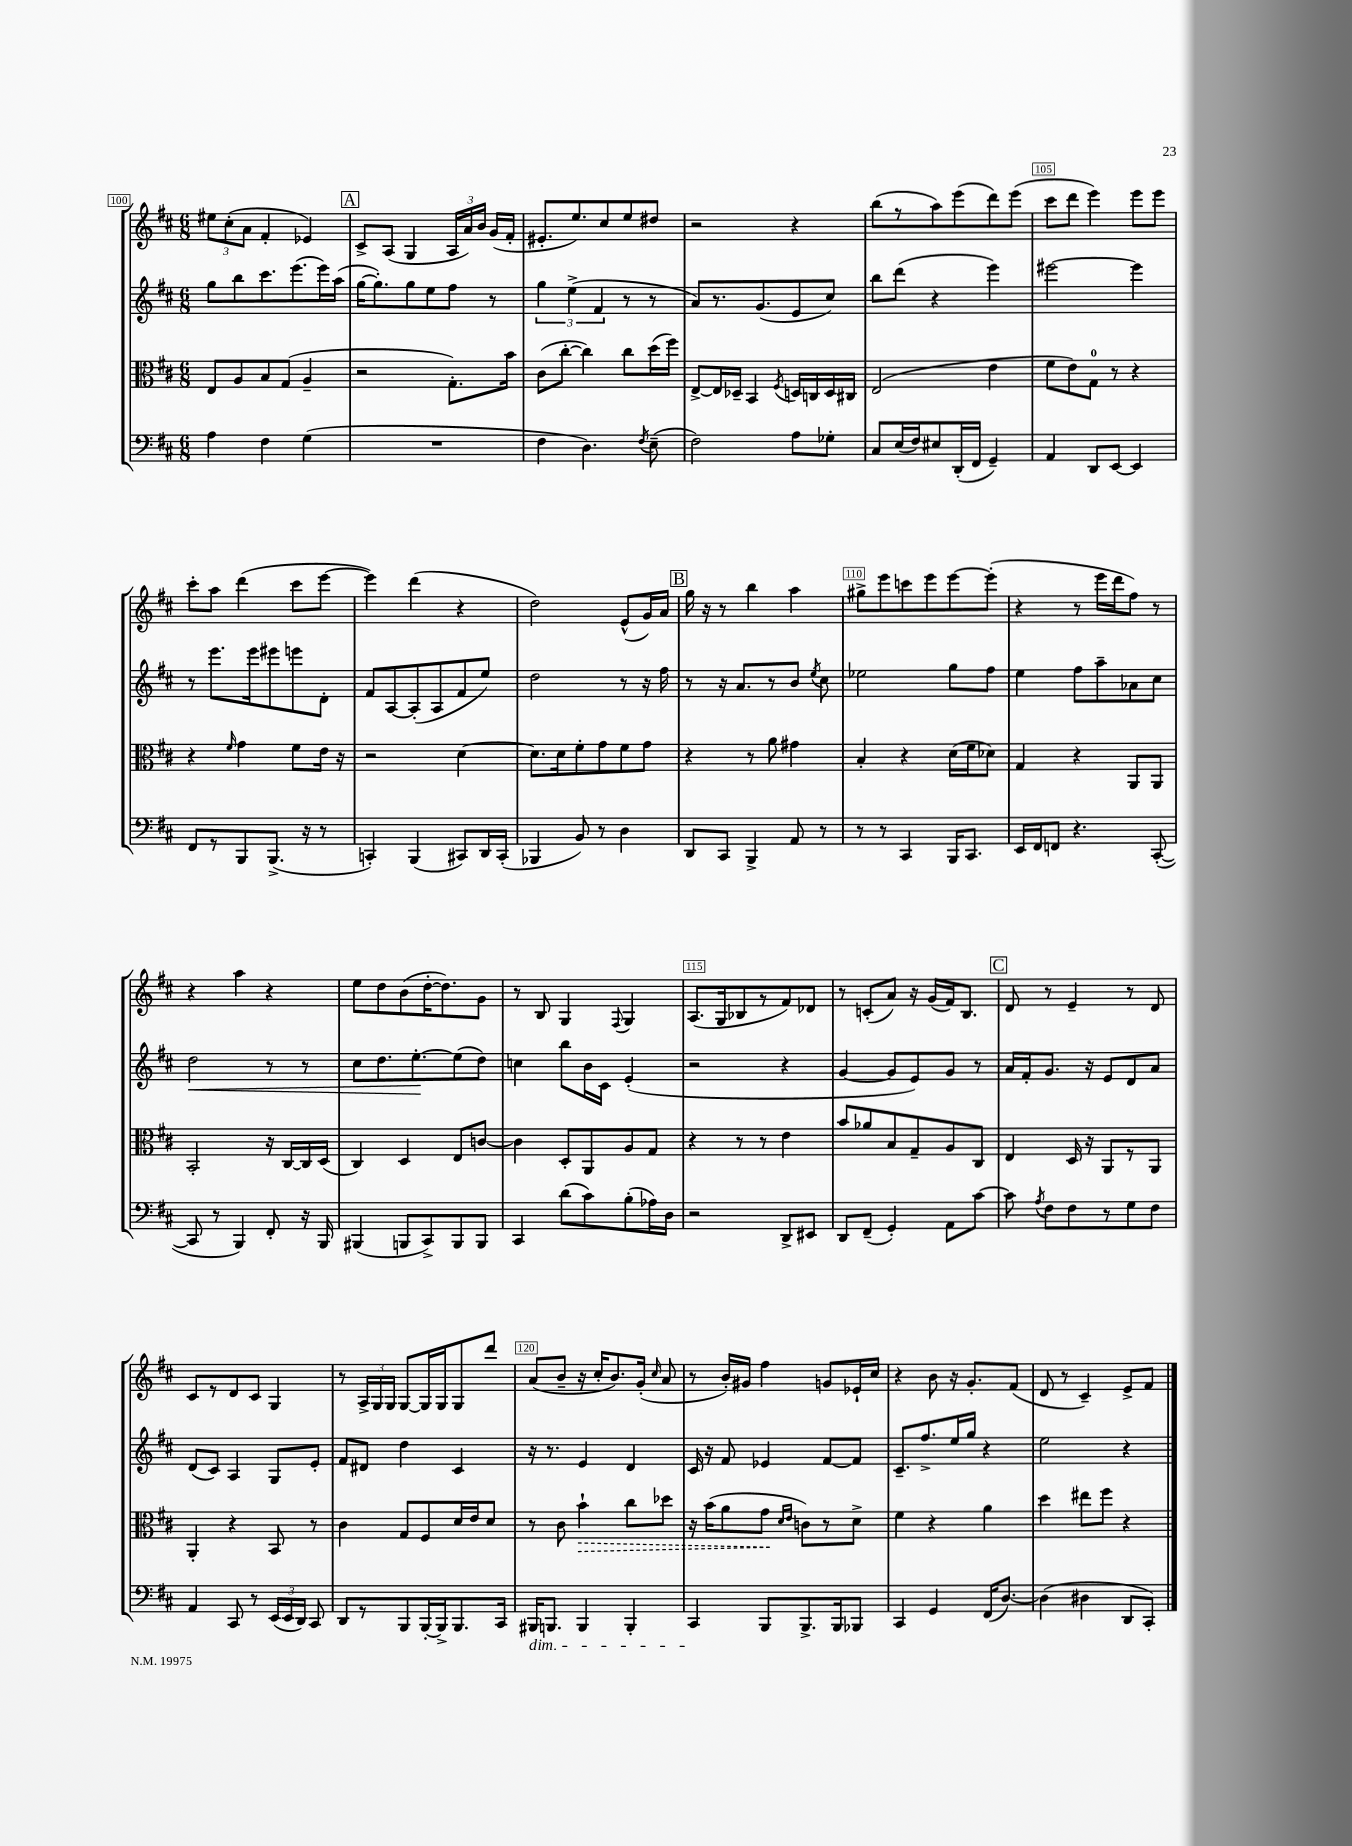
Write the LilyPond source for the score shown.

<<
\new StaffGroup <<
\new Staff = "s0" {
    \clef treble \key d \major \numericTimeSignature \time 6/8
    \autoBeamOff \tuplet 3/2 { eis''8[ cis''8-.( a'8] } fis'4-. ees'4) |
    \mark \markup { \box "A" } cis'8[-> a8]( g4 \tuplet 3/2 { a16[ a'16) b'16] } g'16[( fis'16]-. |
    eis'8.[-. e''8.) cis''8 e''8 dis''8] |
    r2 r4 |
    b''8[( r8 a''8) e'''8( d'''8) e'''8]( |
    cis'''8[ d'''8] e'''4) e'''8[ e'''8] |
    cis'''8[-. a''8] d'''4( cis'''8[ e'''8]~ |
    e'''4) d'''4( r4 |
    d''2) e'8[-^( g'16) a'16] |
    \mark \markup { \box "B" } g''16 r16 r8 b''4 a''4 |
    gis''8[-> e'''8 c'''8 e'''8 e'''8~ e'''8]-.( |
    r4 r8 e'''16[ d'''16 fis''8]) r8 |
    r4 a''4 r4 |
    e''8[ d''8 b'8( d''16~-. d''8.) g'8] |
    r8 b8 g4 \appoggiatura { fis8 } g4 |
    a8.[( g16 bes8 r8 fis'8) des'8] |
    r8 c'8[-.( a'8]) r16 g'16[( fis'16) b8.] |
    \mark \markup { \box "C" } d'8 r8 e'4-- r8 d'8 |
    cis'8[ r8 d'8 cis'8] g4 |
    r8 \tuplet 3/2 { a16[-> g16 g16] } g8[~ g16 g16 g8 d'''8] |
    a'8[( b'8]-- r16 cis''16[-. b'8.) g'16]-.( \grace { cis''16 } a'8 |
    r8 b'16[-.) gis'16] fis''4 g'8[ ees'16-! cis''16] |
    r4 b'8 r16 g'8.[-. fis'8]( |
    d'8 r8 cis'4--) e'8[-> fis'8] \bar "|." |
}
\new Staff = "s1" {
    \clef treble \key d \major \numericTimeSignature \time 6/8
    \autoBeamOff g''8[ b''8 cis'''8. e'''8.( e'''16) a''16]( |
    \mark \markup { \box "A" } g''16[~ g''8.-.) g''8 e''8 fis''8] r8 |
    \tuplet 3/2 { g''4 e''4->( fis'4 } r8 r8 |
    a'8[) r8. g'8.( e'8 cis''8]) |
    b''8[ d'''8]( r4 e'''4) |
    eis'''2~ eis'''4 |
    r8 e'''8.[ e'''16 eis'''8 e'''8 d'8]-. |
    fis'8[ a8~ a8-.( a8 fis'8 e''8]) |
    d''2 r8 r16 fis''16 |
    \mark \markup { \box "B" } r8 r16 a'8.[ r8 b'8] \acciaccatura { e''8 } cis''8 |
    ees''2 g''8[ fis''8] |
    e''4 fis''8[ a''8-- aes'8 cis''8] |
    d''2\< r8 r8 |
    cis''8[ d''8. e''8.~-.\! e''8( d''8]) |
    c''4 b''8[ b'16 cis'16] e'4-.( |
    r2 r4 |
    g'4~ g'8[ e'8) g'8] r8 |
    \mark \markup { \box "C" } a'16[ fis'16-. g'8.] r16 e'8[ d'8 a'8] |
    d'8[( cis'8]) a4 g8[ e'8]-. |
    fis'8[ dis'8] d''4 cis'4 |
    r16 r8. e'4 d'4 |
    cis'16 r16 fis'8 ees'4 fis'8[~ fis'8] |
    cis'8.[-- fis''8.-> e''16 g''16] r4 |
    e''2 r4 \bar "|." |
}
\new Staff = "s2" {
    \clef alto \key d \major \numericTimeSignature \time 6/8
    \autoBeamOff e8[ a8 b8 g8]( a4-- |
    \mark \markup { \box "A" } r2 g8.[-.) b'16] |
    cis'8[( cis''8]~-. cis''4) cis''8[ d''16( fis''16]) |
    e8[~-> e16 des16]-- b,4 \acciaccatura { fis8 } d16[ c16 d16 cis16] |
    e2( e'4 |
    fis'8[ e'8) g8]-0 r8 r4 |
    r4 \grace { fis'16 } g'4 fis'8[ e'16] r16 |
    r2 d'4~ |
    d'8.[ d'16 fis'8-. g'8 fis'8 g'8] |
    \mark \markup { \box "B" } r4 r8 a'8 gis'4 |
    b4-. r4 d'16[( fis'16 des'8]) |
    g4 r4 a,8[ a,8] |
    b,2-. r16 cis16[~ cis16 d16]( |
    cis4) d4 e8[ c'8]~ |
    c'4 d8[-. a,8 a8 g8] |
    r4 r8 r8 e'4 |
    b'8[ aes'8 b8 g8-- a8 cis8] |
    \mark \markup { \box "C" } e4 d16 r16 a,8[ r8 a,8] |
    a,4-. r4 b,8 r8 |
    cis'4 g8[ fis8 d'16 e'16 d'8] |
    r8 cis'8 \once \override Hairpin.style = #'dashed-line b'4-!\> cis''8[ des''8] |
    r16 b'16[( a'8 g'8]\! \grace { d'16[ e'16] } c'8[) r8 d'8]-> |
    fis'4 r4 a'4 |
    d''4 eis''8[ fis''8] r4 \bar "|." |
}
\new Staff = "s3" {
    \clef bass \key d \major \numericTimeSignature \time 6/8
    \autoBeamOff a4 fis4 g4( |
    \mark \markup { \box "A" } R2. |
    fis4 d4.) \acciaccatura { fis8 } e8--( |
    fis2) a8[ ges8]-. |
    cis8[ e16( fis16) eis8 d,16-.( fis,16] g,4--) |
    a,4 d,8[ e,8]~ e,4 |
    fis,8[ r8 b,,8 b,,8.]->( r16 r8 |
    c,4-.) b,,4( cis,8[) d,16 cis,16]-.( |
    bes,,4 b,8) r8 d4 |
    \mark \markup { \box "B" } d,8[ cis,8] b,,4-> a,8 r8 |
    r8 r8 cis,4 b,,16[ cis,8.] |
    e,16[ fis,16 f,8] r4. cis,8~-.( |
    cis,8 r8 b,,4) fis,8-. r16 b,,16 |
    bis,,4( b,,8[ cis,8->) b,,8 b,,8] |
    cis,4 d'8[( cis'8) b8-.( aes16) d16] |
    r2 d,8[-> eis,8] |
    d,8[ fis,8]--( g,4-.) a,8[ cis'8]~ |
    \mark \markup { \box "C" } cis'8 \acciaccatura { a8 } fis8[ fis8 r8 g8 fis8] |
    a,4 cis,8 r8 \tuplet 3/2 { e,16[( e,16 d,16]) } cis,8 |
    d,8[ r8 b,,8 b,,16~-. b,,16-> b,,8. cis,16] |
    bis,,16[\dim b,,8.] b,,4 b,,4-. |
    cis,4\! b,,8[ b,,8.-> b,,16 bes,,8] |
    cis,4 g,4 fis,16[( d8.]~) |
    d4( dis4 d,8[ cis,8]-.) \bar "|." |
}
>>
>>
\layout { \context { \Score currentBarNumber = #100 \override BarNumber.break-visibility = ##(#f #t #t) barNumberVisibility = #(every-nth-bar-number-visible 5) \override BarNumber.stencil = #(make-stencil-boxer 0.1 0.3 ly:text-interface::print) } }
